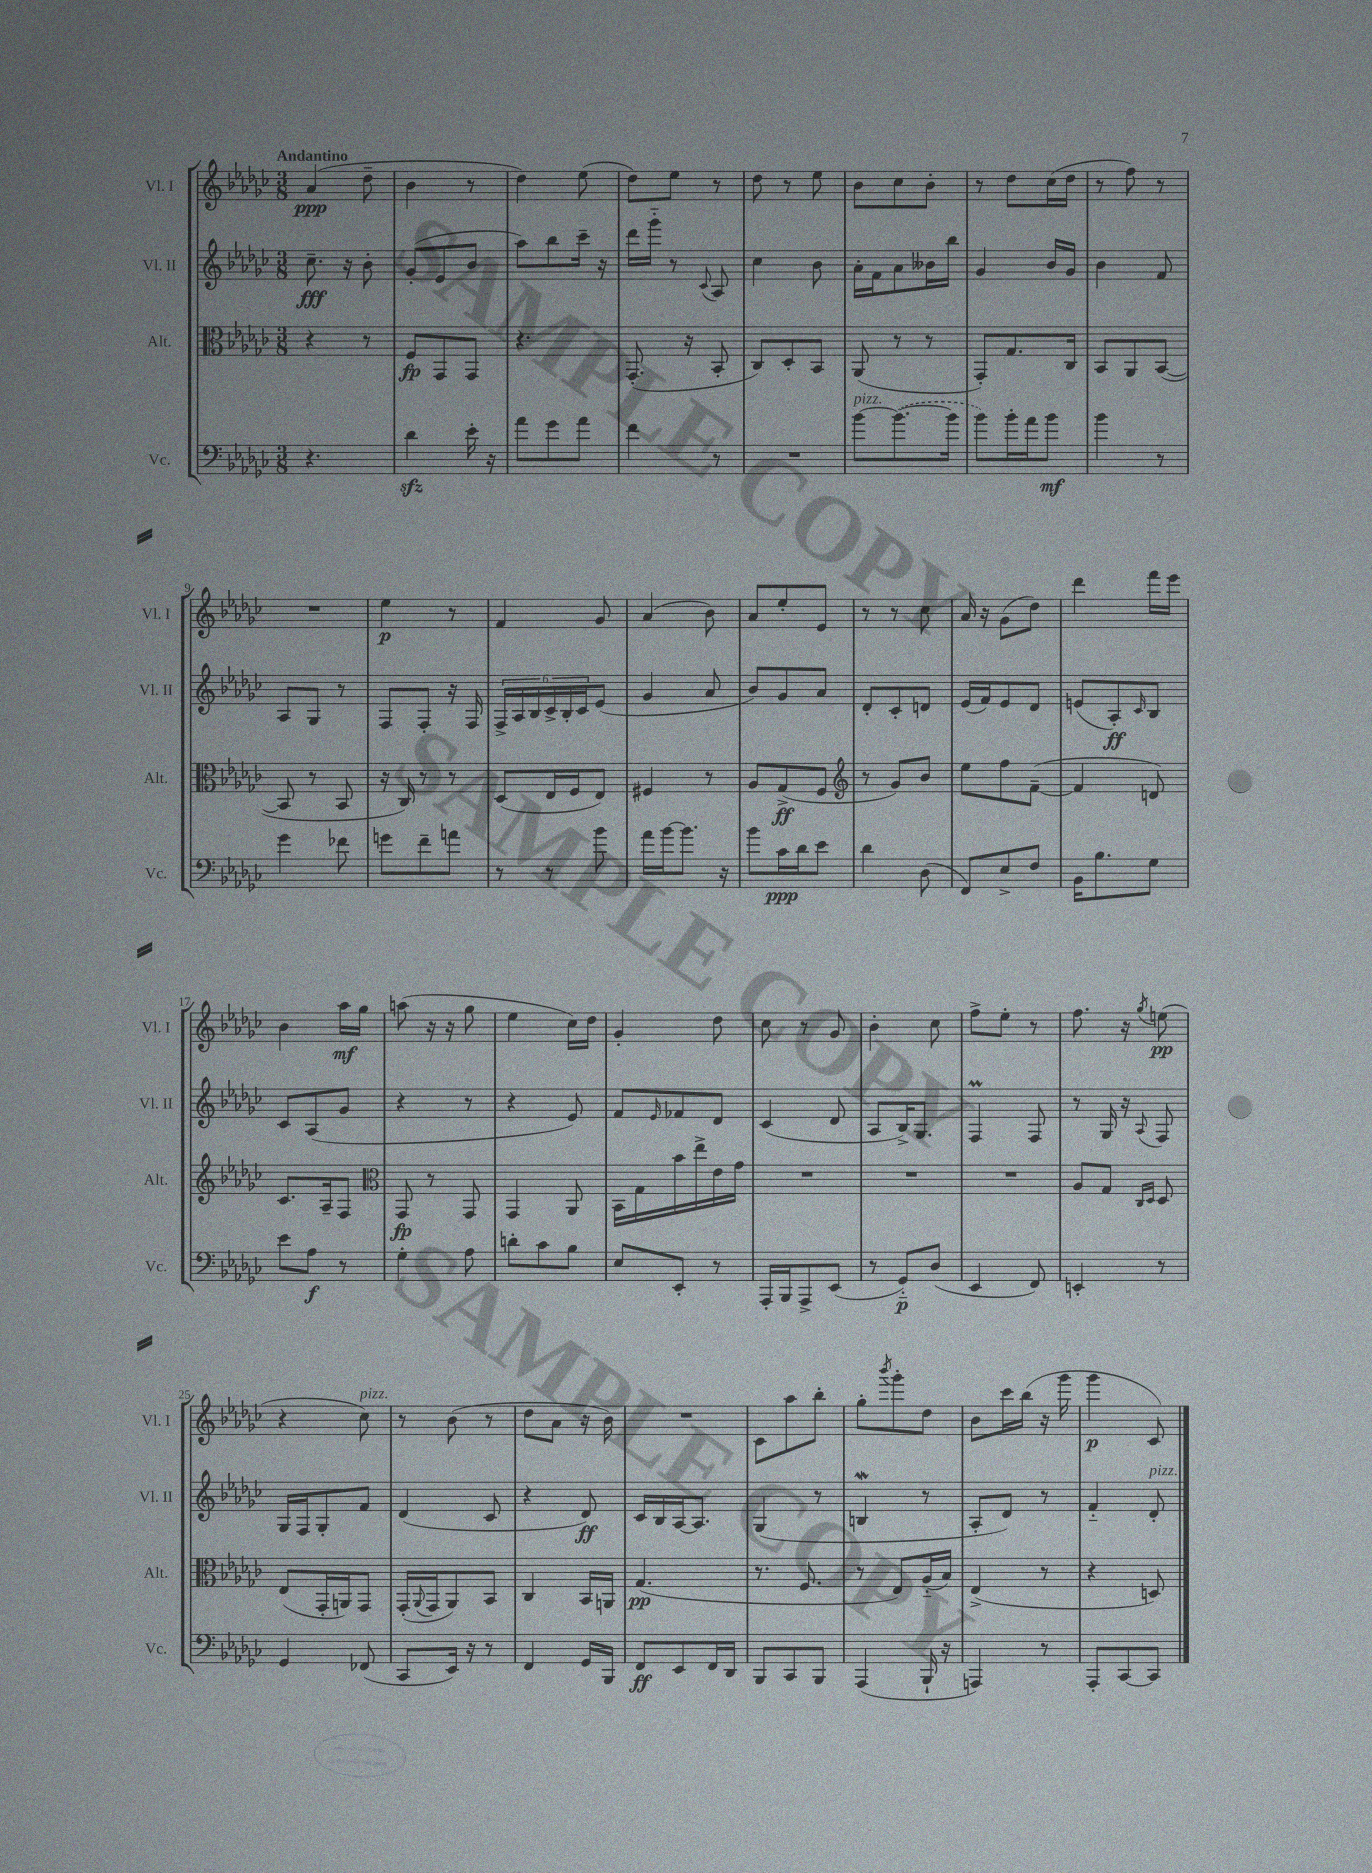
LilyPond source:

<<
\new StaffGroup <<
\new Staff = "s0" \with { instrumentName = "Vl. I" shortInstrumentName = "Vl. I" } {
    \clef treble \key ges \major \numericTimeSignature \time 3/8 \tempo "Andantino"
    aes'4\ppp( des''8-- |
    bes'4 r8 |
    des''4) ees''8( |
    des''8) ees''8 r8 |
    des''8 r8 ees''8 |
    bes'8 ces''8 bes'8-. |
    r8 des''8 ces''16( des''16 |
    r8 f''8) r8 |
    R4. |
    ees''4\p r8 |
    f'4 ges'8 |
    aes'4( bes'8) |
    aes'8 ees''8-. ees'8 |
    r8 r8 ces''8 |
    aes'16 r16 ges'8( des''8) |
    des'''4 f'''16 ees'''16 |
    bes'4 aes''16\mf ges''16 |
    a''8( r16 r16 ges''8 |
    ees''4 ces''16) des''16 |
    ges'4-. des''8 |
    ces''8 r8 ges'8 |
    bes'4-. ces''8 |
    f''8-> ees''8-. r8 |
    f''8. r16 \acciaccatura { ges''8 } e''8\pp( |
    r4 ces''8^\markup { \italic "pizz." }) |
    r8 bes'8( r8 |
    des''8 aes'8 r16 bes'16) |
    R4. |
    ces'8 aes''8 bes''8-. |
    ges''8-. \acciaccatura { bes'''8 } ges'''8-. des''8 |
    bes'8 ces'''16 bes''16( r16 ges'''16 |
    ges'''4\p ces'8) \bar "|." |
}
\new Staff = "s1" \with { instrumentName = "Vl. II" shortInstrumentName = "Vl. II" } {
    \clef treble \key ges \major \numericTimeSignature \time 3/8
    ces''8.--\fff r16 bes'8-. |
    ges'8-.( ees'8 bes'8 |
    aes''8) bes''8 ces'''16-- r16 |
    des'''16 ges'''16-_ r8 \appoggiatura { ces'8 } aes8 |
    ces''4 bes'8 |
    aes'16-. f'16 aes'8 beses'16 bes''16 |
    ges'4 bes'16 ges'16 |
    bes'4 f'8 |
    aes8 ges8 r8 |
    f8 f8-. r16 f16 |
    \tuplet 6/4 { f16-> aes16 bes16 ces'16-> bes16-. ces'16 } ees'8( |
    ges'4 aes'8 |
    bes'8) ges'8 aes'8 |
    des'8-. ces'8-. d'8 |
    ees'16( f'16) ees'8 des'8 |
    e'8( aes8-.\ff) \grace { ces'16 } bes8 |
    ces'8 aes8( ges'8 |
    r4 r8 |
    r4 ees'8) |
    f'8 \grace { ees'16 } fes'8 des'8 |
    ces'4( des'8 |
    aes8 bes16->) ges8. |
    f4\prall f8 |
    r8 ges16 r16 \appoggiatura { aes8 } f8 |
    ges16 f16 ges8-. f'8 |
    des'4( ces'8 |
    r4 des'8\ff) |
    ces'16 bes16 aes16~ aes8. |
    ges4( r8 |
    b4\mordent r8 |
    aes8-. des'8) r8 |
    f'4-_ des'8-.^\markup { \italic "pizz." } \bar "|." |
}
\new Staff = "s2" \with { instrumentName = "Alt." shortInstrumentName = "Alt." } {
    \clef alto \key ges \major \numericTimeSignature \time 3/8
    r4 r8 |
    f8\fp ges,8 ges,8 |
    r4. |
    ges,8.-.( r16 bes,8-. |
    ces8) des8-. bes,8 |
    aes,8( r8 r8 |
    ges,8-.) ges8. ces16 |
    bes,8 aes,8 bes,8~( |
    bes,8 r8 bes,8 |
    r16 ces16) r8 r8 |
    des8( ees16 f16 ees8) |
    fis4 r8 |
    aes8 ges8->\ff( f8 |
    \clef treble r8 ges'8) bes'8 |
    ees''8 f''8 f'8~--( |
    f'4 d'8) |
    ces'8. aes16-- f8 |
    \clef alto ges,8\fp r8 ges,8 |
    ges,4 aes,8 |
    bes,16 ges16 bes'16 ees''16-> ees'16 ges'16 |
    R4. |
    R4. |
    R4. |
    aes8 ges8 \grace { ces16 des16 } des8 |
    ees8( ges,16-. a,16) ges,8 |
    ges,16-.( \appoggiatura { aes,8 } ges,16 aes,8) bes,8 |
    ces4 bes,16 a,16 |
    ges4.\pp( |
    r8. f8. |
    r8 ees8) aes16-_( bes16) |
    ees4->( r8 |
    r4 d8) \bar "|." |
}
\new Staff = "s3" \with { instrumentName = "Vc." shortInstrumentName = "Vc." } {
    \clef bass \key ges \major \numericTimeSignature \time 3/8
    r4. |
    des'4\sfz ees'16-. r16 |
    aes'8 ges'8 aes'8 |
    f'4 r8 |
    R4. |
    bes'8~^\markup { \italic "pizz." } \once \slurDashed bes'8.~( bes'16 |
    bes'8) bes'16-. aes'16 bes'8\mf |
    bes'4 r8 |
    ges'4 fes'8 |
    g'8 f'8-- a'8 |
    r8 r8 bes'8 |
    aes'16 bes'16~ bes'8. r16 |
    bes'8 ces'16\ppp des'16 ees'8 |
    des'4 des8( |
    f,8) ees8-> f8 |
    bes,16 bes8. ges8 |
    ees'8 aes8\f r8 |
    ges4-. aes8 |
    d'8-. ces'8 bes8 |
    ees8 ees,8-. r8 |
    aes,,16-. bes,,16 aes,,8-> ees,8( |
    r8 ges,8-_\p) des8( |
    ees,4 f,8) |
    e,4-. r8 |
    ges,4 fes,8( |
    ces,8 ees,16) r16 r8 |
    f,4 ges,16 bes,,16 |
    f,8\ff ees,8 f,16 des,16 |
    bes,,8 ces,8 bes,,8 |
    aes,,4( bes,,16-! r16 |
    a,,4) r8 |
    aes,,8-. ces,8~ ces,8 \bar "|." |
}
>>
>>
